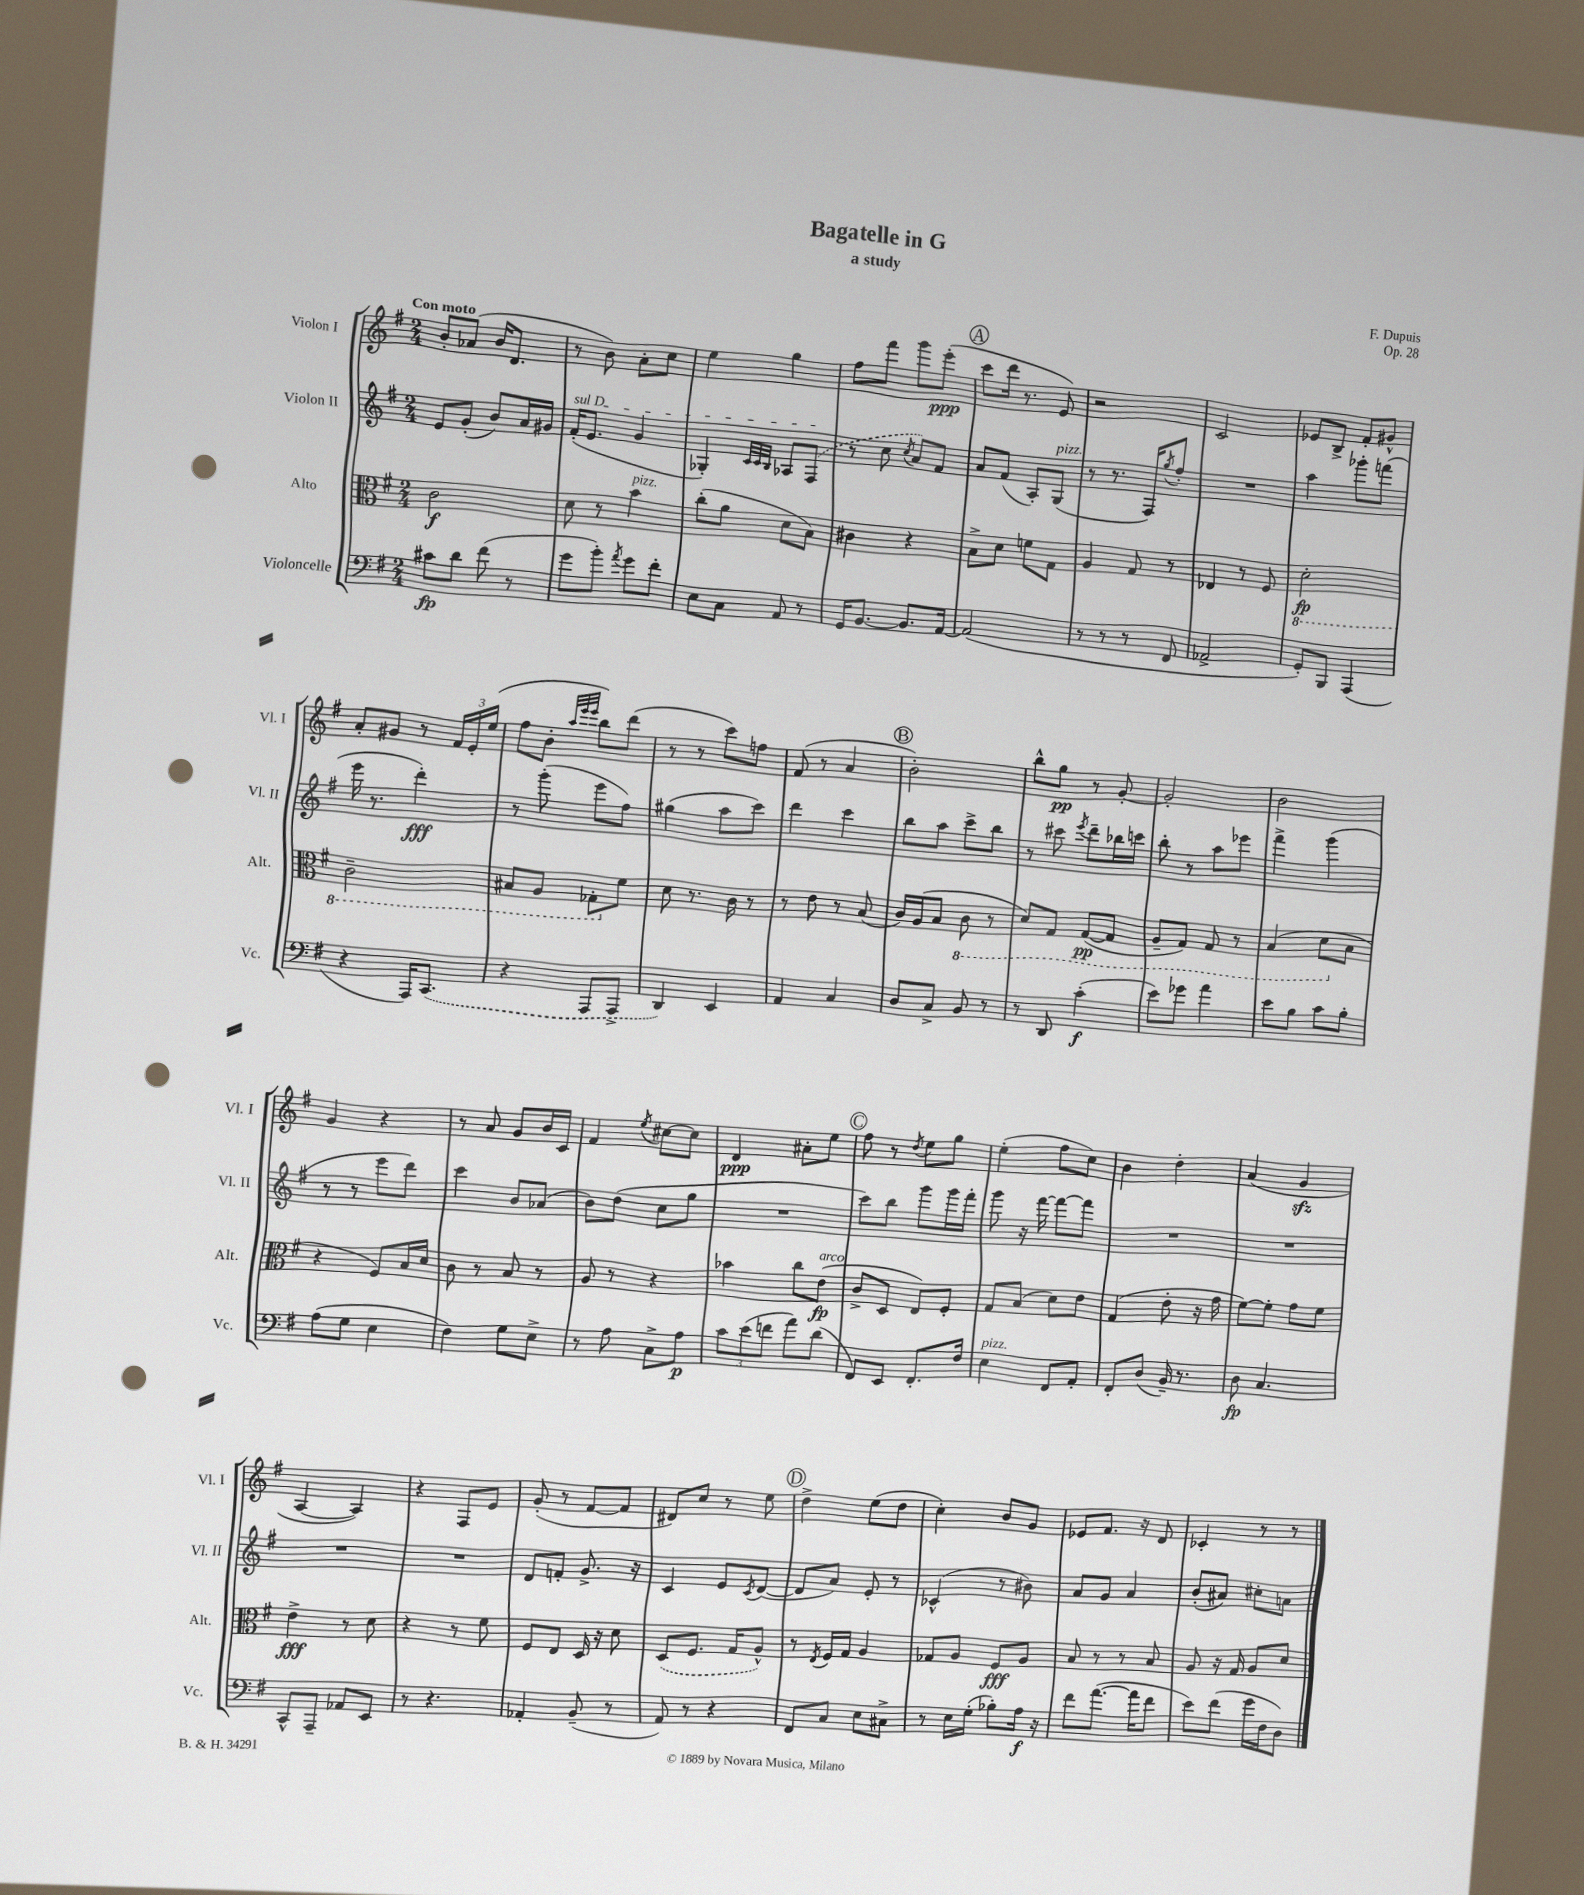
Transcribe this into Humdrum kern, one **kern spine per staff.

**kern	**kern	**kern	**kern
*staff4	*staff3	*staff2	*staff1
*clefF4	*clefC3	*clefG2	*clefG2
*k[f#]	*k[f#]	*k[f#]	*k[f#]
*M2/4	*M2/4	*M2/4	*M2/4
8c#\L	2c\	8e/L	8b'/L
8d\J	.	(8g'/J	(8a-/J
(8f#\	.	8b/L)	16b/LK
.	.	.	8.d/J
8r	.	16a/L	.
.	.	16g#/JJ	.
=	=	=	=
8g\L	8d\	(16f#'/LK	8r
.	.	8.e/J	.
8b'\J)	8r	.	8b\)
8qa/	.	.	.
8g\L	4b\	4g/	8a'\L
8f#'\J	.	.	8cc\J
=	=	=	=
8E\L	(8cc'\L	4G-'/)	4ee\
8C\J	8a\J	.	.
.	.	32qqc/LLL	.
.	.	32qqc/	.
.	.	32qqB/JJJ	.
8AA/	8d\L	8A-/L	4gg\
8r	8B\J)	(8F#/J	.
=	=	=	=
16GG/LK	4c#\	8r	8ff#\L
[8.BB/J	.	.	.
.	.	8cc\	8fff#\J
.	.	8qcc/	.
8.BB/]L	4r	8a/L)	8ggg\L
.	.	8f#/J	(8eee'\J
[16AA/Jk	.	.	.
=	=	=	=
(2AA/]	8B^\L	8a/L	8ccc\L
.	8d\J	(8f#/J	16ddd\Jk
.	.	.	8.r
.	8f\L	8A'/L)	.
.	8G\J	(8G/J	8e/)
=	=	=	=
8r	4A/	8r	2r
8r	.	8.r	.
8r	8G/	.	.
.	.	16F#/LK)	.
.	.	8qgg/	.
8FF#/	8r	8ff#'/J	.
=	=	=	=
2AA-^/	4E-/	2r	2c/
.	8r	.	.
.	8F#/	.	.
=	=	=	=
8GG'/L)	2D'\	4aa\	8e-/L
8BBB/J	.	.	8B^/J
(4AAA/	.	8ggg-'\L	8f#'/L
.	.	(8fff\J	8g#^^/J
=	=	=	=
4r	2C~\	16eee\	8a'/L
.	.	8.r	.
.	.	.	8g#/J
16AAA/LK)	.	4ddd'\)	8r
(8.CC/J	.	.	.
.	.	.	24f#/LL
.	.	.	24e'/
.	.	.	(24ee/JJ
=	=	=	=
4r	8BB#/L	8r	8ff#\L
.	8AA/J	(8ggg'\	8b'\J
.	.	.	32qqaa/LLL
.	.	.	32qqeee/
.	.	.	32qqeee/JJJ
8AAA/L	8GG-'\L	8eee\L	8bb\L)
8AAA^/J	8f#\J	8ff#\J)	(8ddd\J
=	=	=	=
4DD/)	8d\	(4gg#\	8r
.	8.r	.	8r
4EE/	.	8aa\L	8ccc\L)
.	16c\	.	.
.	8r	8ccc\J)	8ff\J
=	=	=	=
4AA/	8r	4ddd\	(8f#/
.	8e\	.	8r
4C/	8r	4ccc\	4a/
.	(8B/	.	.
=	=	=	=
8D/L	16c/LL)	8bb\L	2b'\)
.	(16A/J	.	.
8C^/J	8B/J	8aa\J	.
8BB/	8C\	8ccc^\L	.
8r	8r	8bb\J	.
=	=	=	=
8r	8D/L)	8r	8bb^^\L
8DD/	8GG/J	8ccc#\	8gg\J
.	.	8qeee/	.
(4c'\	([8GG/L	8ddd~\L	8r
.	8GG/]J	16bb-\L	[8g'/
.	.	16ccc\JJ	.
=	=	=	=
8e\L)	8AA~/L	8bb'\	2g'/]
8g-\J	8GG/J)	8r	.
4a\	8GG/	8aa\L	.
.	8r	8eee-\J	.
=	=	=	=
8e\L	(4BB/	4fff#^\	2b\
8B\J	.	.	.
8c\L	8D\L	(4ggg\	.
8B'\J	8B\J	.	.
=	=	=	=
(8A\L	4r	8r	4g/
8G\J	.	8r	.
4E\	8F#/L)	8eee\L	4r
.	16B/L	8ddd\J)	.
.	16d/JJ	.	.
=	=	=	=
4F#\)	8c\	4ccc\	8r
.	8r	.	8a/
8G\L	8B/	8b/L	8g/L
8E^\J	8r	(8a-/J	16b/L
.	.	.	16c/JJ
=	=	=	=
8r	8A/	8b\L)	4f#/
8A\	8r	(8dd\J	.
.	.	.	8qee/
8C^\L	4r	8cc\L	[8cc#\L
8A\J	.	8gg\J	8cc#\]J
=	=	=	=
12c\L	4b-\	2r	4d/
(12e\	.	.	.
12f\J	.	.	.
8a\L)	8cc\L	.	8a#'\L
(8d\J	(8e\J	.	8ee\J
=	=	=	=
8FF#/L)	8c^/L	8ccc\L)	8ff#\
8EE/J	8D/J	8bb\J	8r
.	.	.	8qdd/
8.FF#'/L	8E/L)	8ggg\L	8ee\L
.	8F#'/J	16ggg\L	8gg\J
16F#/Jk	.	16fff#'\JJ	.
=	=	=	=
4E\	8G/L	8ggg\	(4ee'\
.	(8B/J	16r	.
.	.	[16fff#\	.
8FF#/L	8d\L)	8fff#\_L	8ff#\L
8AA'/J	8e\J	8fff#\]J	8cc\J)
=	=	=	=
8FF#'/L	(4G/	2r	4b\
(8D/J	.	.	.
16BB~/)	8e'\	.	4dd'\
8.r	.	.	.
.	16r	.	.
.	16g\	.	.
=	=	=	=
8D\	[8f#\L)	2r	(4a/
4.C/	8f#'\]J	.	.
.	8g\L	.	4g/
.	8f#\J	.	.
=	=	=	=
8CC^^/L	4e^\	2r	[4A/
8AAA~/J	.	.	.
8AA-/L	8r	.	4A/])
8EE/J	8d\	.	.
=	=	=	=
8r	4r	2r	4r
4.r	.	.	.
.	8r	.	8F#/L
.	8f#\	.	8e/J
=	=	=	=
4AA-'/	8F#/L	8d/L	(8g'/
.	8E/J	8f'/J	8r
(8BB~/	16D/	8.g^/	[8f#/L
.	16r	.	.
8r	8d\	.	8f#/]J
.	.	16r	.
=	=	=	=
8AA/)	(8D/L	4c/	8d#/L)
8r	8.F#/J	.	8cc/J
4r	.	8e/L	8r
.	16G/LK	.	.
.	.	8qc/	.
.	8A^^/J)	([8d/J	8ee\
=	=	=	=
8FF#/L	8r	8d/]L	4dd^\
.	8qE/	.	.
8C/J	16F#/LL	8a/J)	.
.	16G/JJ	.	.
8E\L	4A/	8e'/	(8ee\L
8C#^\J	.	8r	8dd\J
=	=	=	=
8r	8G-/L	(4c-^^/	4cc'\)
16E\LL	8A/J	.	.
(16G'\JJ	.	.	.
8B-'\L)	8F#/L	8r	8b/L
16A\Jk	8A/J	8b#\)	8g/J
16r	.	.	.
=	=	=	=
8f#\L	8B/	8a/L	8e-/L
([8.a\J	8r	8g/J	8.f#/J
.	8r	4a/	.
16a\]LK	.	.	16r
8f#\J	8B/	.	8d/
=	=	=	=
8e\L)	8A/	(8b'/L	4c-'/
(8f#\J	16r	8a#/J)	.
.	16G/	.	.
16g\LL	8A/L	8cc#'\L	8r
16F#\J	.	.	.
8D\J)	8d/J	8a\J	8r
==	==	==	==
*-	*-	*-	*-
